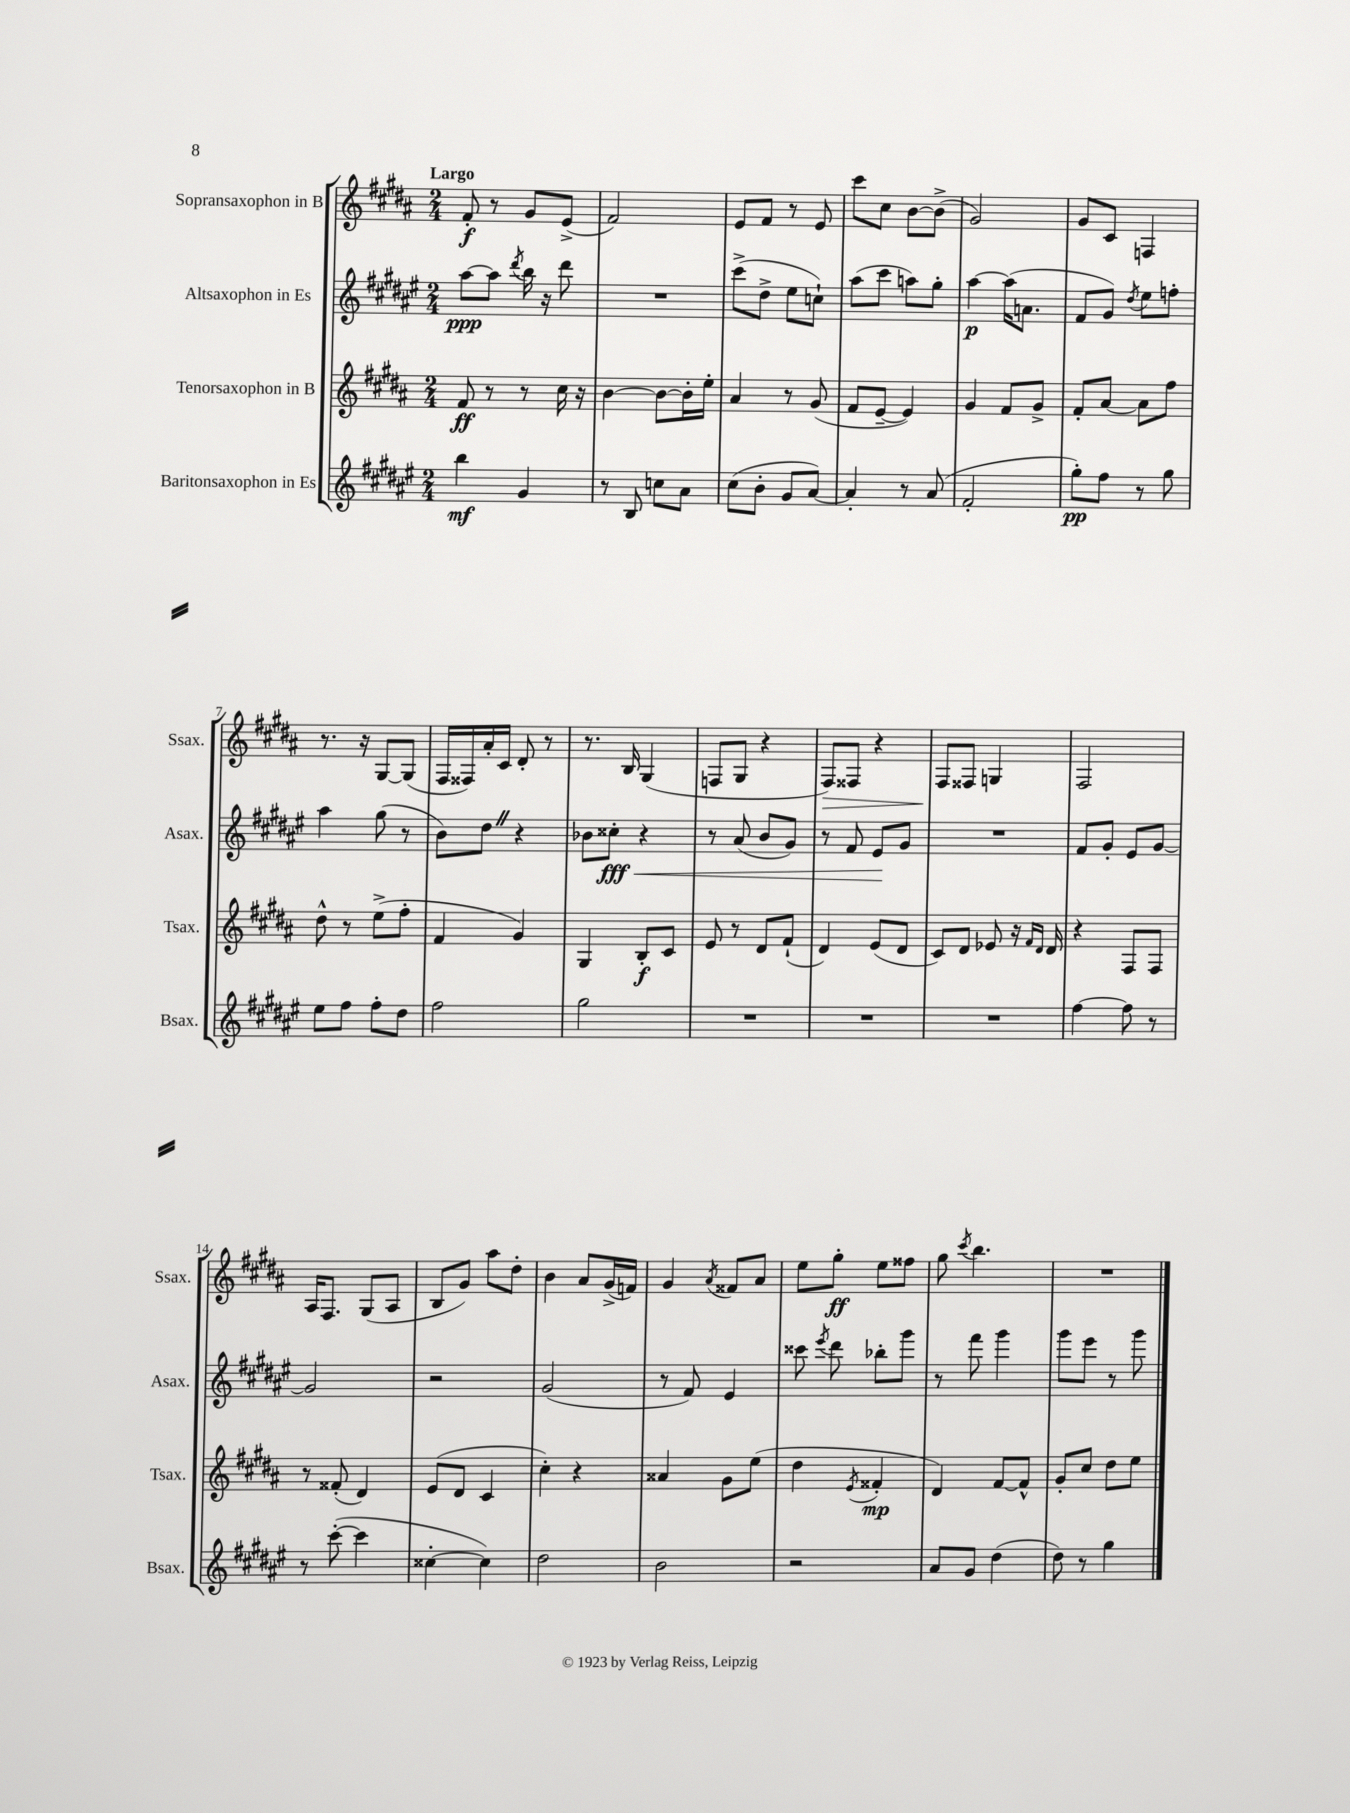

**kern	**kern	**kern	**kern
*staff4	*staff3	*staff2	*staff1
*clefG2	*clefG2	*clefG2	*clefG2
*k[f#c#g#d#a#e#]	*k[f#c#g#d#a#]	*k[f#c#g#d#a#e#]	*k[f#c#g#d#a#]
*M2/4	*M2/4	*M2/4	*M2/4
4bb	8f#	[8aa#	8f#'
.	8r	8aa#]	8r
.	.	8qddd#	.
4g#	8r	16bb	8g#
.	.	16r	.
.	16cc#	8ddd#	(8e^
.	16r	.	.
=	=	=	=
8r	[4b	2r	2f#)
8B	.	.	.
8cc	8b_	.	.
8a#	16b']	.	.
.	16ee'	.	.
=	=	=	=
(8cc#	4a#	(8ccc#^	8e
8b'	.	8dd#^	8f#
8g#	8r	8ee#	8r
[8a#)	(8g#	8cc`)	8e
=	=	=	=
4a#']	8f#	(8aa#	8ccc#
.	[8e~	8ccc#	8cc#
8r	4e])	8aa)	[8b
(8a#	.	8gg#'	(8b^]
=	=	=	=
2f#'	4g#	[4aa#	2g#)
.	8f#	(16aa#]	.
.	.	8.a	.
.	8g#^	.	.
=	=	=	=
8gg#')	8f#'	8f#	8g#
8ff#	[8a#	8g#)	8c#
.	.	8qdd#	.
8r	8a#]	8ee#	4F
8gg#	8ff#	8ff'	.
=	=	=	=
8ee#	8dd#^^	4aa#	8.r
8ff#	8r	.	.
.	.	.	16r
8ff#'	(8ee^	(8gg#	[8G#
8dd#	8ff#'	8r	(8G#]
=	=	=	=
2ff#	4f#	8b)	16F#
.	.	.	16F##)
.	.	8dd#	16a#'
.	.	.	16c#
.	4g#)	4r	8d#'
.	.	.	8r
=	=	=	=
2gg#	4G#	8b-	8.r
.	.	8cc##'	.
.	.	.	16B
.	8B'	4r	(4G#
.	8c#	.	.
=	=	=	=
2r	8e	8r	8F
.	8r	(8a#	8G#
.	8d#	8b	4r
.	(8f#`	8g#)	.
=	=	=	=
2r	4d#)	8r	8F#)
.	.	8f#	8F##
.	(8e	8e#	4r
.	8d#	8g#	.
=	=	=	=
2r	8c#)	2r	8F#
.	8d#	.	8F##
.	8e-	.	4G
.	16r	.	.
.	16qqf#	.	.
.	16qqd#	.	.
.	16d#	.	.
=	=	=	=
[4ff#	4r	8f#	2F#
.	.	8g#'	.
8ff#]	8F#	8e#	.
8r	8F#	[8g#	.
=	=	=	=
8r	8r	2g#]	16A#
.	.	.	8.F#
([8ccc#'	(8f##'	.	.
4ccc#]	4d#)	.	(8G#
.	.	.	8A#
=	=	=	=
[4cc##'	(8e	2r	8B
.	8d#	.	8g#)
4cc##])	4c#	.	8aa#
.	.	.	8dd#'
=	=	=	=
2dd#	4cc#')	(2g#	4b
.	4r	.	8a#
.	.	.	(16g#^
.	.	.	16f)
=	=	=	=
2b	4a##	8r	4g#
.	.	8f#)	.
.	.	.	8qa#
.	8g#	4e#	8f##
.	(8ee	.	8a#
=	=	=	=
2r	4dd#	8ccc##	8ee
.	.	8qeee#	.
.	.	8ddd#	8gg#'
.	8qe	.	.
.	4f##'	8bb-'	8ee
.	.	8ggg#	8ff##
=	=	=	=
8a#	4d#)	8r	8gg#
.	.	.	8qccc#
8g#	.	8fff#	4.bb
(4dd#	[8f#	4ggg#	.
.	8f#^^]	.	.
=	=	=	=
8dd#)	8g#'	8ggg#	2r
8r	8cc#	8eee#	.
4gg#	8dd#	8r	.
.	8ee	8ggg#	.
==	==	==	==
*-	*-	*-	*-
